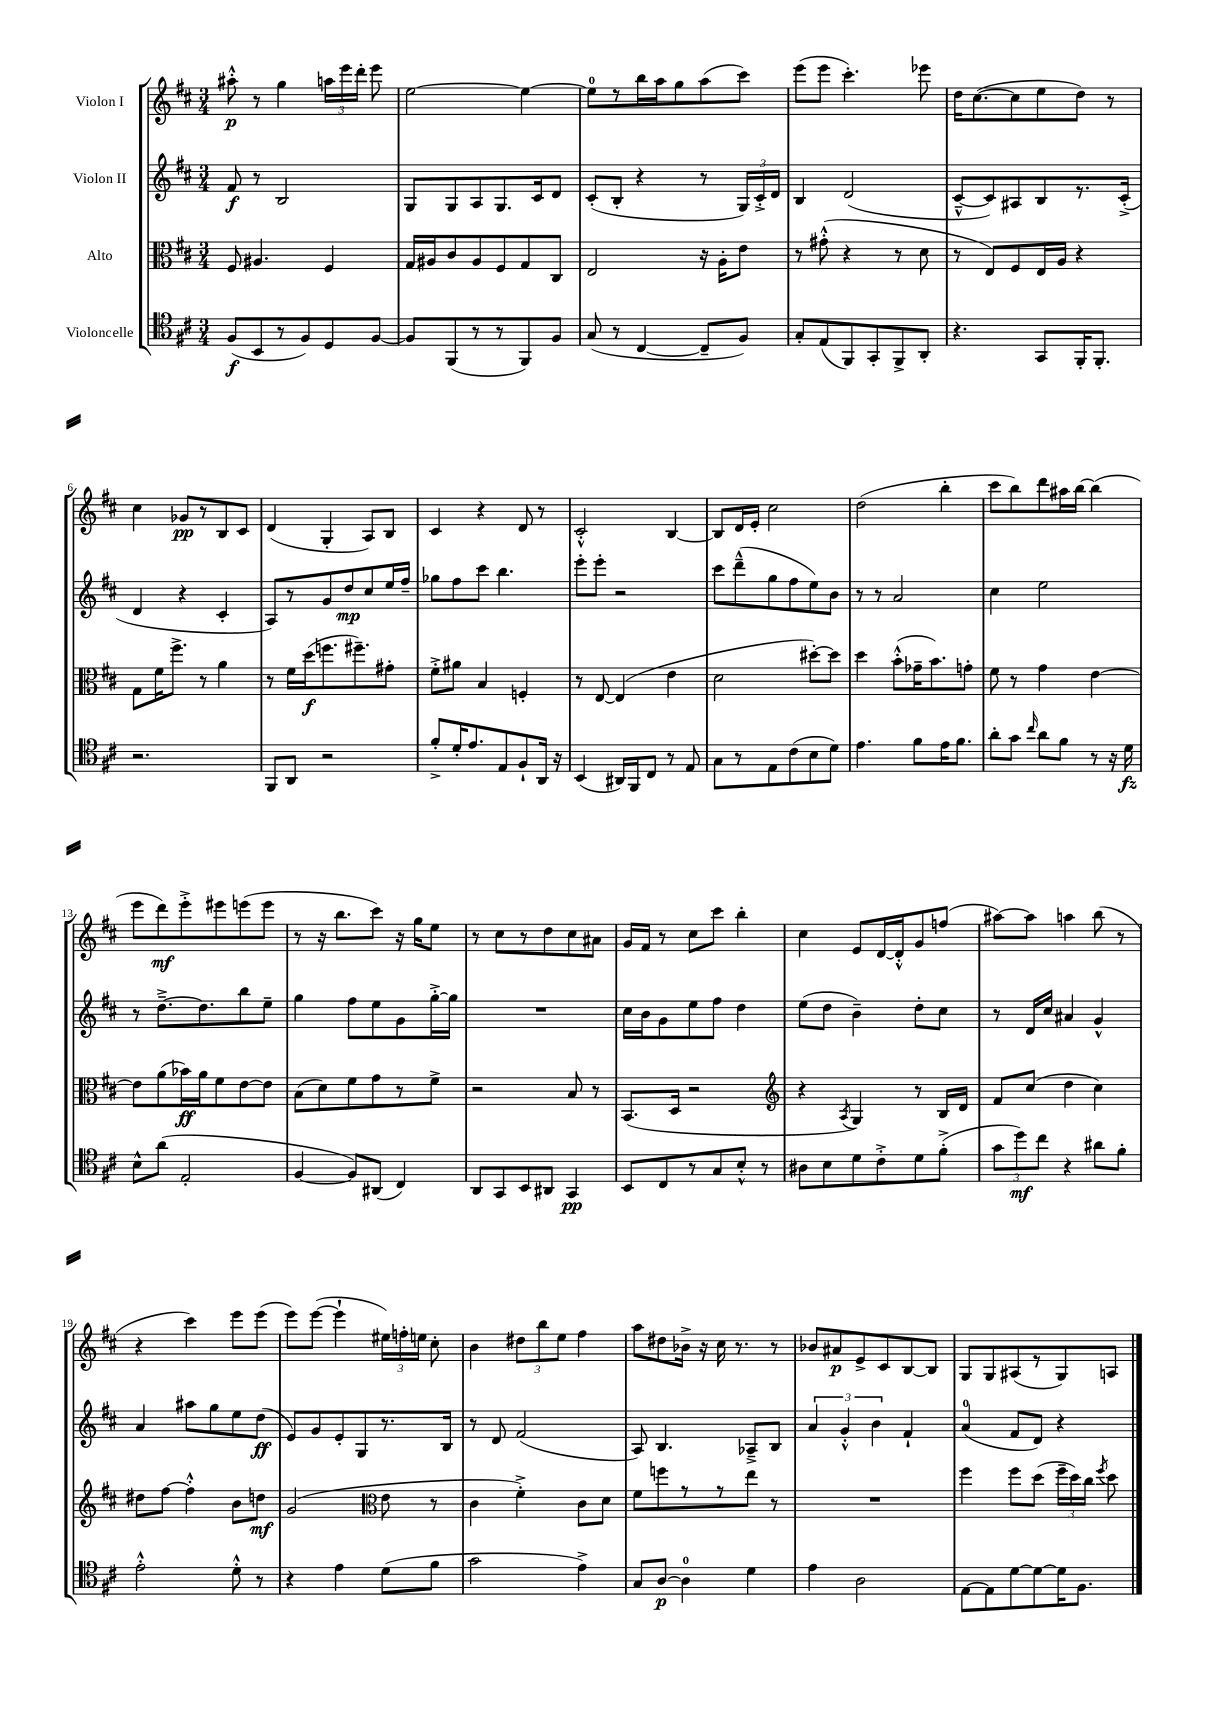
<<
\new StaffGroup <<
\new Staff = "s0" \with { instrumentName = "Violon I" } {
    \clef treble \key d \major \numericTimeSignature \time 3/4
    \autoBeamOff ais''8-.-^\p r8 g''4 \tuplet 3/2 { a''16[ e'''16 d'''16]-. } e'''8 |
    e''2~ e''4~ |
    e''8[-0 r8 b''16 a''16 g''8 a''8( cis'''8]) |
    e'''8[( e'''8] cis'''4.-.) ees'''8 |
    d''16[ cis''8.~( cis''8 e''8 d''8]) r8 |
    cis''4 ges'8[\pp r8 b8 cis'8] |
    d'4( g4-. a8[) b8] |
    cis'4 r4 d'8 r8 |
    cis'2-.-^ b4~ |
    b8[ d'16 e'16]-. cis''2 |
    d''2( b''4-. |
    cis'''8[ b''8) d'''8 ais''16 b''16]~ b''4( |
    e'''8[ d'''8\mf) e'''8-.-> eis'''8 e'''8( e'''8] |
    r8 r16 b''8.[ cis'''8]) r16 g''16[ e''8] |
    r8 cis''8[ r8 d''8 cis''8 ais'8] |
    g'16[ fis'16] r8 cis''8[ cis'''8] b''4-. |
    cis''4 e'8[ d'16~ d'16-.-^ g'8 f''8]( |
    ais''8[~) ais''8] a''4 b''8( r8 |
    r4 cis'''4) e'''8[ e'''8]( |
    e'''8[) e'''8]~( e'''4-! \tuplet 3/2 { eis''16[) f''16-. e''16] } cis''8-. |
    b'4 \tuplet 3/2 { dis''8[ b''8 e''8] } fis''4 |
    a''8[ dis''8 bes'16]-> r16 cis''16 r8. r8 |
    bes'8[ ais'8\p e'8-> cis'8 b8~ b8] |
    g8[ g8 ais8( r8 g8) a8] \bar "|." |
}
\new Staff = "s1" \with { instrumentName = "Violon II" } {
    \clef treble \key d \major \numericTimeSignature \time 3/4
    \autoBeamOff fis'8\f r8 b2 |
    g8[ g8 a8 g8. cis'16 d'8] |
    cis'8[-.( b8]-. r4 r8 \tuplet 3/2 { g16[) cis'16-.-> d'16] } |
    b4 d'2( |
    cis'8[~---^ cis'8) ais8 b8 r8. cis'16]-.->( |
    d'4 r4 cis'4-. |
    a8[) r8 g'8 d''8\mp cis''8 e''16 fis''16]-- |
    ges''8[ fis''8 cis'''8] b''4. |
    e'''8[-. e'''8]-. r2 |
    cis'''8[ d'''8---^( g''8 fis''8 e''8) b'8] |
    r8 r8 a'2 |
    cis''4 e''2 |
    r8 d''8.[~---> d''8. b''8 e''8]-- |
    g''4 fis''8[ e''8 g'8 g''16~-.-> g''16] |
    R2. |
    cis''16[ b'16 g'8 e''8 fis''8] d''4 |
    e''8[( d''8] b'4--) d''8[-. cis''8] |
    r8 d'16[ cis''16] ais'4 g'4-^ |
    a'4 ais''8[ g''8 e''8 d''8]\ff( |
    e'8[) g'8 e'8-. g8 r8. b16] |
    r8 d'8 fis'2( |
    a8) b4. aes8[---> b8] |
    \tuplet 3/2 { a'4 g'4-.-^ b'4 } fis'4-! |
    a'4-0( fis'8[ d'8]) r4 \bar "|." |
}
\new Staff = "s2" \with { instrumentName = "Alto" } {
    \clef alto \key d \major \numericTimeSignature \time 3/4
    \autoBeamOff fis8 ais4. fis4 |
    g16[ ais16 cis'8 ais8 fis8 g8 cis8] |
    e2 r16 a16[-. e'8] |
    r8 gis'8-.-^( r4 r8 d'8 |
    r8 e8[) fis8 e16 a16] r4 |
    g8[ fis'16 fis''8.]-> r8 a'4 |
    r8 fis'16[ d''16\f( f''8. fis''8.--) gis'8]-. |
    fis'8[-.-> ais'8] b4 f4-. |
    r8 e8~ e4( e'4 |
    d'2 dis''8[~-.) dis''8] |
    d''4 b'8[-.-^( ges'16-- b'8.) g'8]-. |
    fis'8 r8 g'4 e'4~ |
    e'8[ a'8( bes'16\ff) a'16 fis'8 e'8~ e'8] |
    b8[( d'8) fis'8 g'8 r8 fis'8]-> |
    r2 b8 r8 |
    b,8.[( d16] r2 |
    \clef treble r4 \acciaccatura { a8 } g4) r8 b16[ d'16] |
    fis'8[ cis''8]( d''4 cis''4) |
    dis''8[ fis''8]~ fis''4-.-^ b'8[ d''8]\mf |
    g'2( \clef alto e'8 r8 |
    cis'4 fis'4-.->) cis'8[ d'8] |
    fis'8[ f''8 r8 r8 e''8] r8 |
    R2. |
    fis''4 fis''8[ d''8]( \tuplet 3/2 { fis''16[-- d''16) cis''16] } \acciaccatura { fis''8 } d''8 \bar "|." |
}
\new Staff = "s3" \with { instrumentName = "Violoncelle" } {
    \clef tenor \key d \major \numericTimeSignature \time 3/4
    \autoBeamOff fis8[\f( b,8 r8 fis8) d8 fis8]~ |
    fis8[ fis,8( r8 r8 fis,8) fis8] |
    g8( r8 cis4~ cis8[-- fis8]) |
    g8[-. e8( fis,8) g,8-. fis,8-> a,8]-. |
    r4. g,8[ fis,16-. fis,8.]-. |
    r2. |
    fis,8[ a,8] r2 |
    fis'8[-.-> d'16-. e'8. e8 fis8-! a,16] r16 |
    b,4( ais,16[) fis,16 cis8] r8 e8 |
    g8[ r8 e8 cis'8( b8 d'8]) |
    e'4. fis'8[ e'16 fis'8.] |
    a'8[-. g'8] \grace { cis''16 } a'8[ fis'8] r8 r16 d'16\fz |
    b8[-^ a'8]( e2-. |
    fis4~ fis8[) ais,8]( cis4) |
    a,8[ g,8 b,8 ais,8] g,4\pp |
    b,8[ cis8 r8 g8 b8]-.-^ r8 |
    ais8[ b8 d'8 cis'8-.-> d'8 fis'8]-.->( |
    \tuplet 3/2 { g'8[ d''8\mf) cis''8] } r4 ais'8[ fis'8]-. |
    e'2-.-^ d'8-.-^ r8 |
    r4 e'4 d'8[( fis'8] |
    g'2 e'4->) |
    g8[ a8]~\p a4-0 d'4 |
    e'4 a2 |
    e8[~ e8 d'8~ d'8~ d'16 fis8.] \bar "|." |
}
>>
>>
